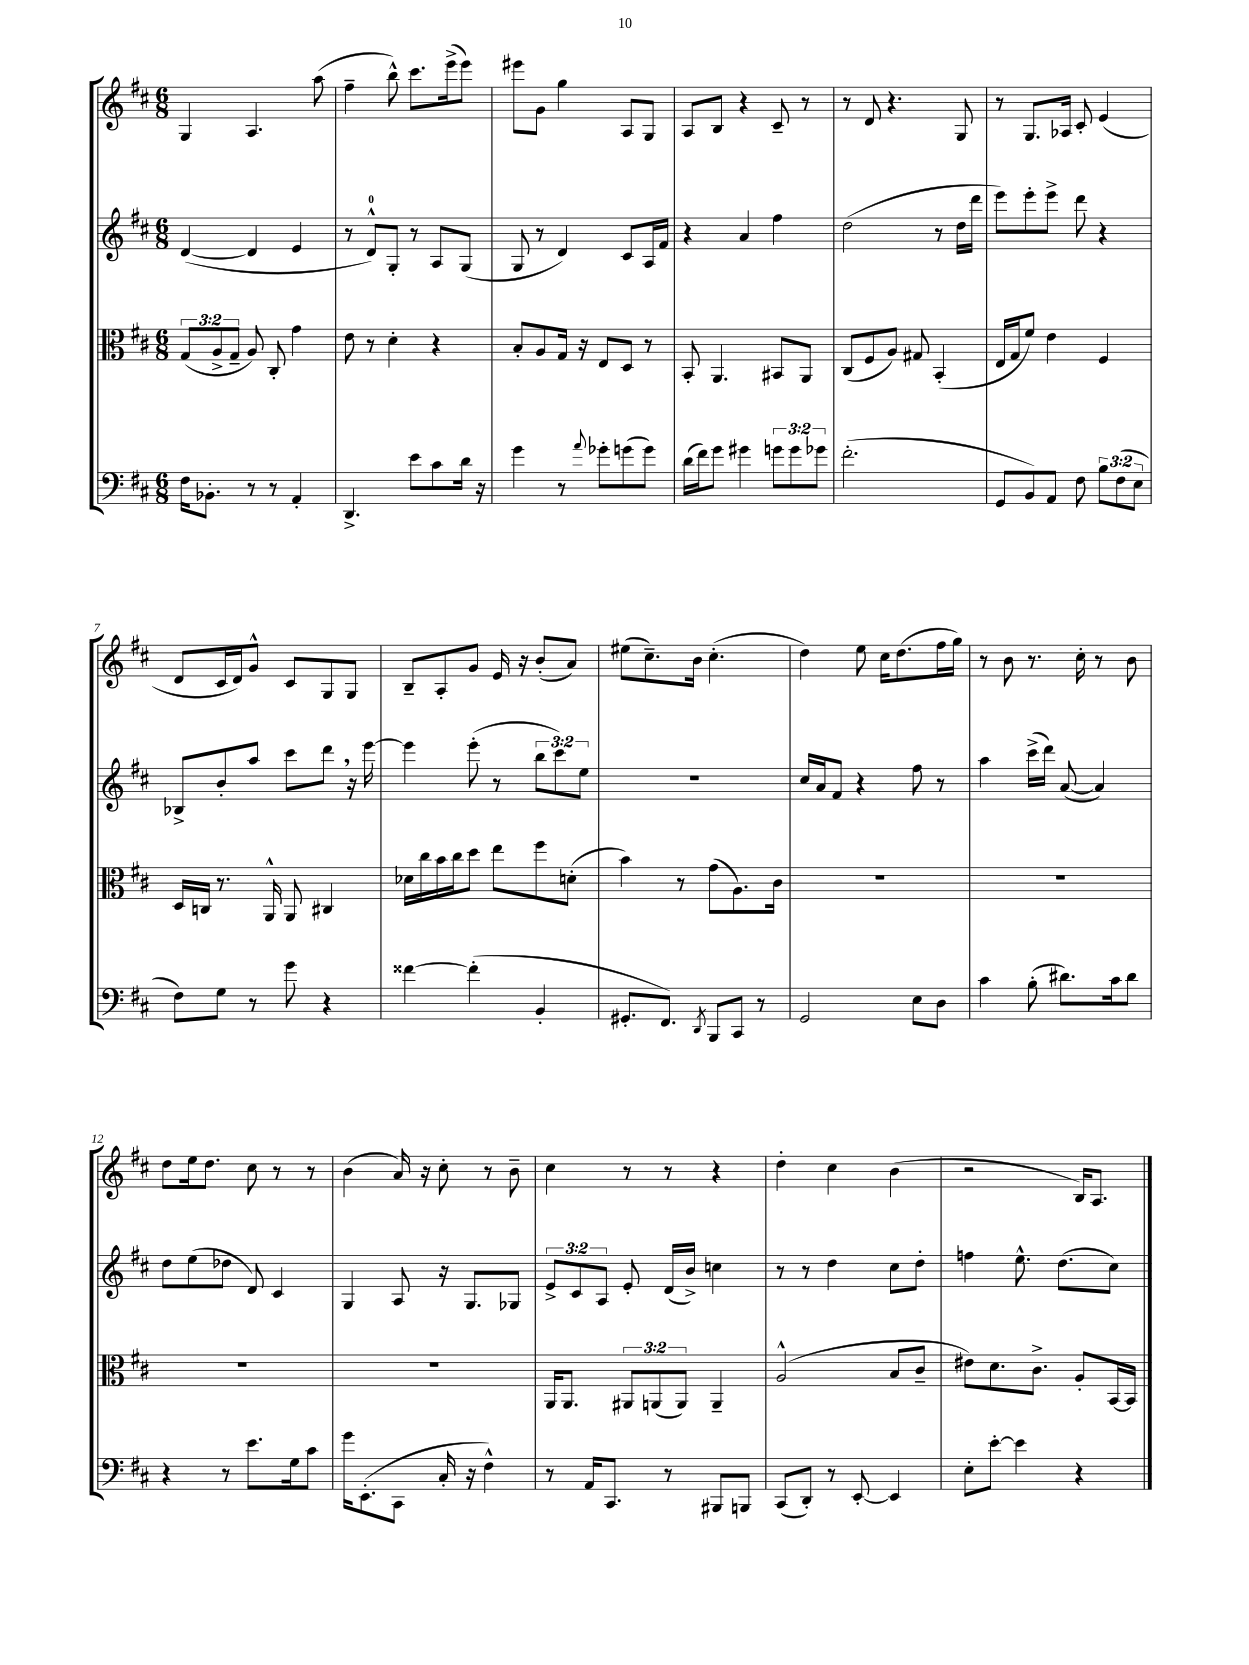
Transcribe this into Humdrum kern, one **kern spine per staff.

**kern	**kern	**kern	**kern
*staff4	*staff3	*staff2	*staff1
*clefF4	*clefC3	*clefG2	*clefG2
*k[f#c#]	*k[f#c#]	*k[f#c#]	*k[f#c#]
*M6/8	*M6/8	*M6/8	*M6/8
16F#\LK	(12G/L	([4d/	4G/
8.BB-'\J	.	.	.
.	12A^/	.	.
.	12G~/J	.	.
8r	8A/)	4d/]	4.A/
8r	8C#'/	.	.
4AA'/	4g\	4e/	.
.	.	.	(8aa\
=	=	=	=
4.DD^/	8e\	8r	4ff#~\
.	8r	8d^^/L)	.
.	4d'\	8G'/J	8bb^^\)
8e\L	.	8r	8.ccc#\L
8c#\	4r	8A/L	.
.	.	.	(16eee^\k
16d\Jk	.	(8G/J	8eee\J)
16r	.	.	.
=	=	=	=
4g\	8B'/L	8G/	8eee#\L
.	8A/	8r	8g\J
8r	16G/Jk	4d/)	4gg\
.	16r	.	.
8qqa/	.	.	.
8g-'\L	8E/L	.	.
(8g\	8D/J	8c#/L	8A/L
8g\J)	8r	16A/L	8G/J
.	.	16f#/JJ	.
=	=	=	=
(16d\LL	8BB'/	4r	8A/L
16f#\J)	.	.	.
8g\J	4.AA/	.	8B/J
4g#\	.	4a/	4r
12g\L	8BB#/L	4ff#\	8c#~/
12g\	.	.	.
.	8AA/J	.	8r
12g-\J	.	.	.
=	=	=	=
(2.f#'\	(8C#/L	(2dd\	8r
.	8F#/	.	8d/
.	8A/J)	.	4.r
.	8G#/	.	.
.	(4BB'/	8r	.
.	.	16dd\LL	8G/
.	.	16ddd\JJ	.
=	=	=	=
8GG/L	16E/LL	8eee\L)	8r
.	16G/J	.	.
8BB/)	8f#/J)	8eee'\	8.G/L
8AA/J	4e\	8eee^\J	.
.	.	.	16A-/Jk
8F#\	.	8ddd\	8c#'/
12B\L	4F#/	4r	(4e/
(12F#\	.	.	.
12E\J	.	.	.
=	=	=	=
8F#\L)	16D/LL	8B-^/L	8d/L
.	16C/JJ	.	.
8G\J	8.r	8b'/	16c#/L
.	.	.	16d/J)
8r	.	8aa/J	8g^^/J
.	16AA^^/	.	.
8g\	8AA/	8ccc#\L	8c#/L
4r	4C#/	8ddd\J	8G/
.	.	16r	8G/J
.	.	[16eee\	.
=	=	=	=
[4f##\	16d-\LL	4eee\]	8B~/L
.	16cc#\	.	.
.	16b\	.	8A'/
.	16cc#\J	.	.
(4f##'\]	8dd\J	(8eee'\	8g/J
.	8ee\L	8r	16e/
.	.	.	16r
4BB'/	8ff#\	12bb\L	(8b'/L
.	.	12ccc#\)	.
.	(8d'\J	.	8a/J)
.	.	12ee\J	.
=	=	=	=
8.GG#'/L	4b\)	2.r	(8ee#\L
.	.	.	8.cc#~\)
8.FF#/J)	.	.	.
.	8r	.	.
.	.	.	16b\Jk
8qDD/	.	.	.
8BBB/L	(8g\L	.	(4.cc#'\
8CC#/J	8.A\)	.	.
8r	.	.	.
.	16c#\Jk	.	.
=	=	=	=
2GG/	2.r	16cc#/LL	4dd\)
.	.	16a/J	.
.	.	8f#/J	.
.	.	4r	8ee\
.	.	.	16cc#\LK
.	.	.	(8.dd\
8E\L	.	8ff#\	.
8D\J	.	8r	16ff#\L
.	.	.	16gg\JJ)
=	=	=	=
4c#\	2.r	4aa\	8r
.	.	.	8b\
(8B'\	.	(16ccc#^\LL	8.r
.	.	16ddd\JJ)	.
8.d#\L)	.	([8a/	.
.	.	.	16cc#'\
.	.	4a/])	8r
16c#\k	.	.	.
8d#\J	.	.	8b\
=	=	=	=
4r	2.r	8dd\L	8dd\L
.	.	(8ee\	16ee\k
.	.	.	8.dd\J
8r	.	8dd-\J	.
8.e\L	.	8d/)	8cc#\
.	.	4c#/	8r
16G\k	.	.	.
8c#\J	.	.	8r
=	=	=	=
16g\LK	2.r	4G/	(4b\
(8.EE'\	.	.	.
8CC#\J	.	8A/	16a/)
.	.	.	16r
16C#'/	.	16r	8cc#'\
16r	.	8.G/L	.
4F#^^\)	.	.	8r
.	.	8G-/J	8b~\
=	=	=	=
8r	16AA/LK	12e^/L	4cc#\
.	8.AA/J	.	.
.	.	12c#/	.
16AA/LK	.	.	.
.	.	12A/J	.
8.CC#/J	.	.	.
.	12AA#/L	8e'/	8r
.	(12AA/	.	.
8r	.	(16d/LL	8r
.	12AA/J)	.	.
.	.	16b^/JJ)	.
8BBB#/L	4AA~/	4cc\	4r
8BBB/J	.	.	.
=	=	=	=
(8CC#/L	(2A^^/	8r	4dd'\
8DD'/J)	.	8r	.
8r	.	4dd\	4cc#\
[8EE'/	.	.	.
4EE/]	8B/L	8cc#\L	(4b\
.	8c#~/J	8dd'\J	.
=	=	=	=
8E'\L	8e#\L)	4ff\	2r
[8e'\J	8.d\	.	.
4e\]	.	8.ee^^\	.
.	8.c#^\J	.	.
.	.	(8.dd\L	.
4r	8A'/L	.	16B/LK)
.	.	.	8.A/J
.	[16BB/L	8cc#\J)	.
.	16BB/]JJ	.	.
==	==	==	==
*-	*-	*-	*-
